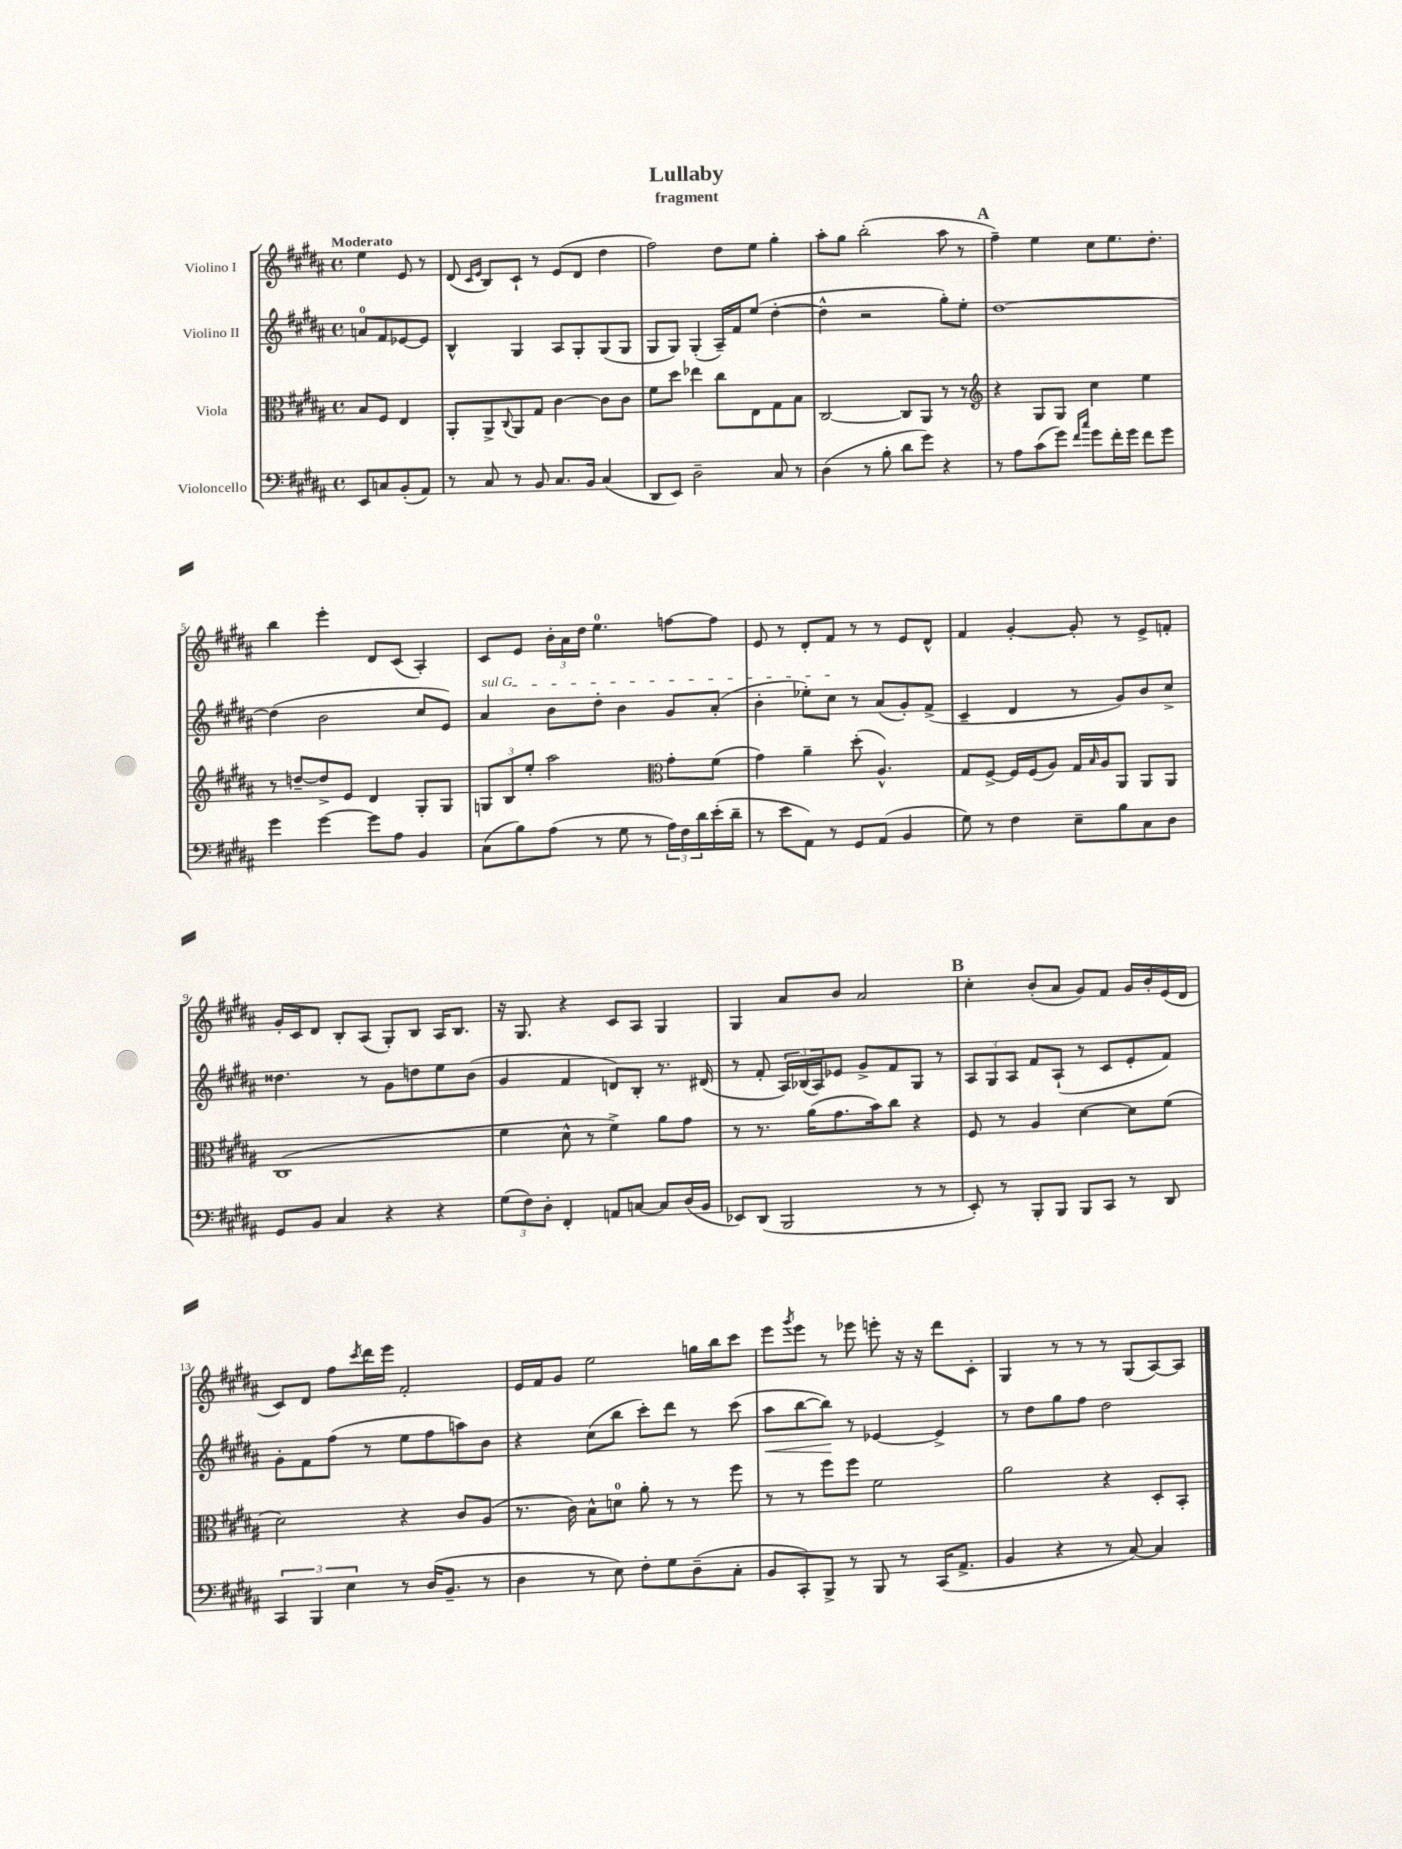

**kern	**kern	**kern	**kern
*staff4	*staff3	*staff2	*staff1
*clefF4	*clefC3	*clefG2	*clefG2
*k[f#c#g#d#a#]	*k[f#c#g#d#a#]	*k[f#c#g#d#a#]	*k[f#c#g#d#a#]
*M4/4	*M4/4	*M4/4	*M4/4
*met(c)	*met(c)	*met(c)	*met(c)
8EE	8B	8a	4ee
8C	8F#	8f#	.
(8BB'	4E	[8e-	8e
8AA#)	.	8e-]	8r
=	=	=	=
8r	8AA#'	4B^^	(8d#
.	.	.	16qqc#
.	.	.	16qqe
8C#	8AA#^	.	8B)
.	8qqC#	.	.
8r	8AA#	4G#	8c#`
8BB	8G#	.	8r
8.C#	[4c#	8A#	(8e
.	.	8G#'	8d#
16BB	.	.	.
(4C#	8c#]	(8G#	4dd#
.	8c#	8G#	.
=	=	=	=
8DD#	8f#	8G#	2ff#)
8EE)	8dd#	8G#)	.
2D#~	4ee-	(4G#'	.
.	8cc#	16A#~)	8dd#
.	.	16f#	.
.	8E	(8ee	8ee
8C#	8G#	[4dd#'	4gg#'
8r	8B	.	.
=	=	=	=
(4D#	[2C#	4dd#^^]	8aa#'
.	.	.	8gg#
8r	.	2r	(2bb'
8B'	.	.	.
8d#	8C#]	.	.
8g#)	8AA#	.	.
4r	8r	8gg#')	8aa#
.	8r	8ee'	8r
=	=	=	=
*	*clefG2	*	*
8r	4r	[1dd#	4ff#~)
8A#	.	.	.
(8c#	8G#	.	4ee
8g#)	8G#	.	.
16qqf#	.	.	.
16qqcc#	.	.	.
8g#	4cc#	.	8cc#
16f#'	.	.	8.ee
16g#	.	.	.
8f#	4ee	.	.
.	.	.	8.dd#'
8g#	.	.	.
=	=	=	=
4g#	8r	(4dd#]	4bb
.	[8dd~	.	.
[4g#	8dd^]	2b	4eee'
.	8e	.	.
8g#]	4d#	.	8d#
8A#	.	.	(8c#
4BB	8G#'	8cc#	4A#')
.	8G#	8e)	.
=	=	=	=
(8C#	12G	4a#	8c#
.	12B	.	.
8B)	.	.	8e
.	12ee'	.	.
(8A#	2aa#	8b	24b'
.	.	.	24a#
.	.	.	24dd#
8r	.	8dd#'	4.ee
8G#	.	4b	.
8r	.	.	.
*	*clefC3	*	*
24A#)	8g#'	8g#	[8ff
24F#	.	.	.
24d#	.	.	.
(16e'	(8f#	(8a#'	8ff]
16d#~	.	.	.
=	=	=	=
8r	4g#)	4b'	8e
8e	.	.	8r
8AA#)	4a#~	8ee-')	8d#'
8r	.	8cc#	8f#
8GG#	(8dd#'	8r	8r
(8AA#	4.A#^^)	(8a#	8r
4BB	.	8g#')	8e
.	.	(8f#^	8d#^^
=	=	=	=
8G#)	8G#	4c#~	4f#
8r	[8F#^	.	.
4F#	16F#]	4d#	[4g#'
.	(16F#	.	.
.	8A#)	.	.
8E~	16G#	8r	8g#']
.	16qqB	.	.
.	16A#	.	.
8B	8AA#	8g#)	8r
8C#	8AA#	8b	8e^
8D#	8AA#	8cc#^	8f'
=	=	=	=
8GG#	(1C#	4.dd##	16g#'
.	.	.	16c#
8BB	.	.	8d#
4C#	.	.	8B'
.	.	8r	(8A#
4r	.	8g#	8G#')
.	.	8dd	8B
4r	.	8ee	16A#
.	.	.	8.B
.	.	(8b	.
=	=	=	=
(12G#	4f#	4g#	16r
.	.	.	8.G#
12F#)	.	.	.
12D#'	.	.	.
4FF#'	8d#^^	4f#	4r
.	8r	.	.
8AA	4f#^)	8d)	8c#
[8C	.	8B'	8A#
8C]	8a#	8.r	4G#
(16D#	8g#	.	.
16BB	.	(16d#	.
=	=	=	=
8EE-)	8r	8r	4G#
(8DD#	8.r	8f#'	.
2BBB	.	24A#)	8a#
.	.	(24B-	.
.	(16a#	.	.
.	.	24A#)	.
.	8.g#	8e-	8b
.	.	8g#^	2a#
.	16b)	.	.
.	8cc#	8f#	.
8r	4r	8G#	.
8r	.	8r	.
=	=	=	=
8EE')	8F#	12A#	4cc#'
.	.	12G#	.
8r	8r	.	.
.	.	12A#	.
8BBB'	4A#	8f#	(8b'
8BBB	.	(8A#`	8a#
8BBB	[4d#	8r	8g#)
8CC#	.	8c#	8f#
8r	8d#]	8e'	16g#
.	.	.	16b'
8DD#	(8f#	8f#)	(16e
.	.	.	16d#
=	=	=	=
6CC#	2d#)	8g#'	8c#)
.	.	8f#	8d#
6BBB	.	.	.
.	.	(8ff#	8ff#
6E	.	.	.
.	.	.	8qccc#
.	.	8r	16ddd#
.	.	.	16eee
8r	4r	8ee	2f#'
(16D#	.	8ff#	.
8.BB~	.	.	.
.	8c#	8aa)	.
8r	(8A#	8b	.
=	=	=	=
4D#	8.r	4r	16e
.	.	.	16f#
.	.	.	8g#
.	16c#)	.	.
8r	8B^^	(8cc#	2ee
8E)	8d	8bb	.
8F#'	8a#'	8ccc#')	.
8G#	8r	8ddd#	.
(8D#~	8r	8r	16gg
.	.	.	16bb
8C#'	8ff#	(8ccc#	8ccc#
=	=	=	=
8BB	8r	8aa#	8eee
.	.	.	8qggg#
8CC#')	8r	[8bb	8eee
8BBB^	8ff#	8bb])	8r
8r	8ff#	8r	8eee-
8BBB	2f#	[4e-	8eee'
8r	.	.	16r
.	.	.	16r
(16CC#	.	4e-^]	8ddd#
8.AA#^	.	.	.
.	.	.	8c#'
=	=	=	=
4BB	2a#	8r	4G#
.	.	8dd#	.
4r	.	8gg#	8r
.	.	8ff#	8r
8r	4r	2dd#	8r
[8C#)	.	.	(8G#
4C#]	8D#'	.	[8A#)
.	8BB'	.	8A#]
==	==	==	==
*-	*-	*-	*-
